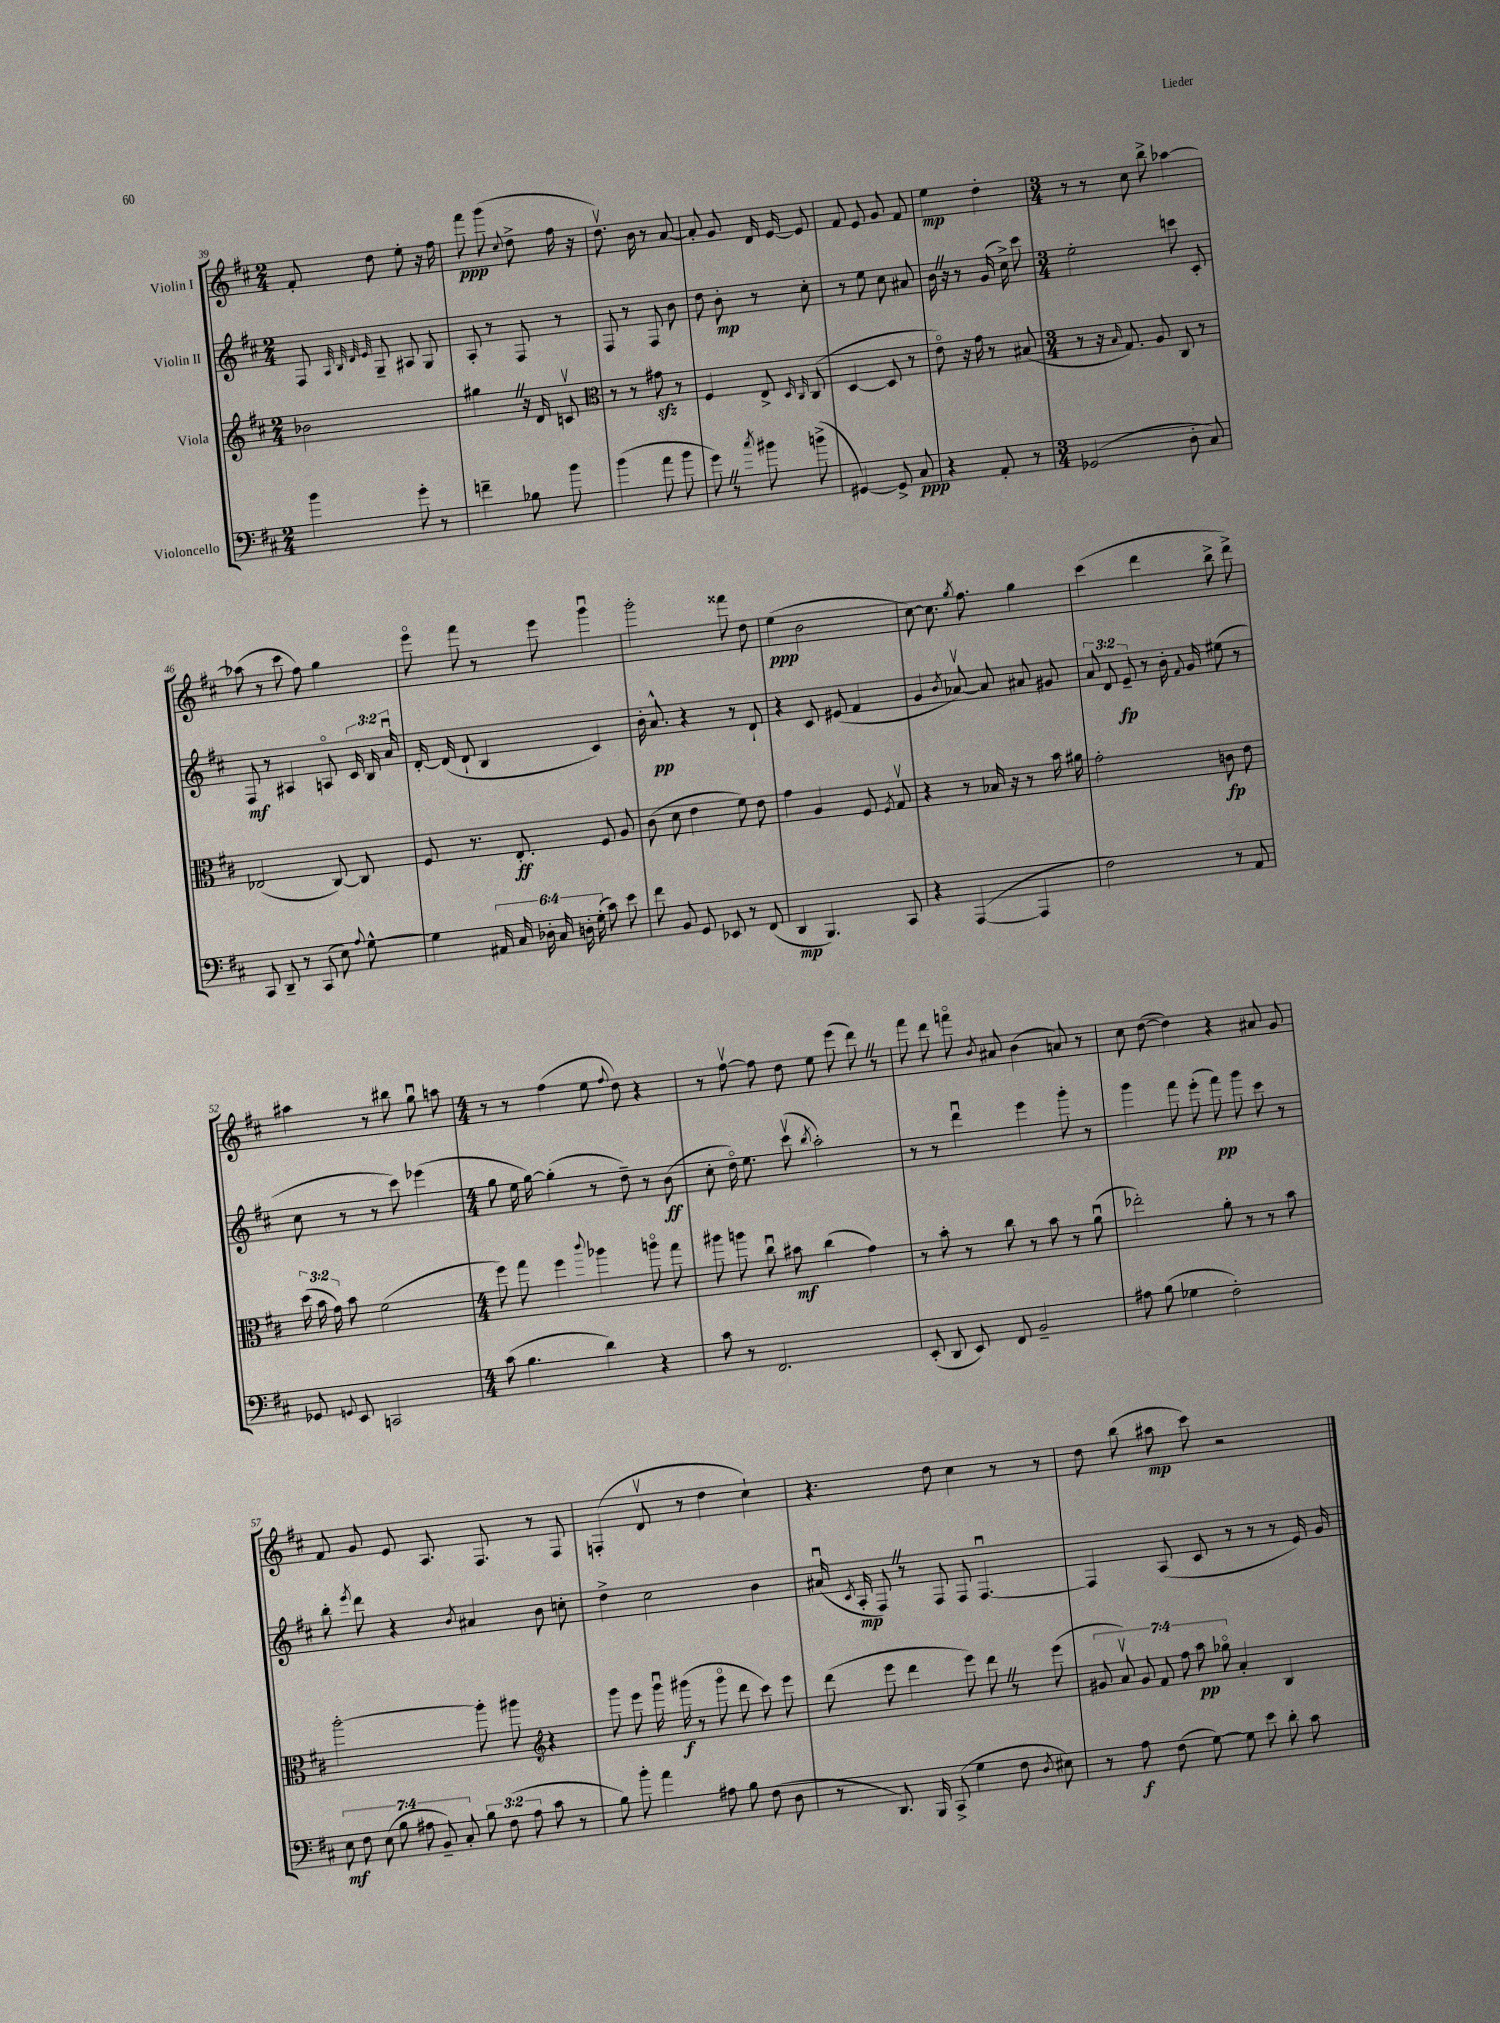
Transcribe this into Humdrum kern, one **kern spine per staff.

**kern	**dynam	**kern	**dynam	**kern	**dynam	**kern	**dynam
*part4	*part4	*part3	*part3	*part2	*part2	*part1	*part1
*staff4	*staff4	*staff3	*staff3	*staff2	*staff2	*staff1	*staff1
*I"Violoncello	*	*I"Viola	*	*I"Violin II	*	*I"Violin I	*
*clefF4	*	*clefG2	*	*clefG2	*	*clefG2	*
*k[f#c#]	*	*k[f#c#]	*	*k[f#c#]	*	*k[f#c#]	*
*M2/4	*	*M2/4	*	*M2/4	*	*M2/4	*
=39	=39	=39	=39	=39	=39	=39	=39
4b\	.	2b-X\	.	8F#/	.	8f#'/	.
.	.	.	.	32qqA/	.	.	.
.	.	.	.	32qqB/	.	.	.
.	.	.	.	32qqd/	.	.	.
.	.	.	.	32qqe/	.	.	.
.	.	.	.	8G~/	.	8dd\	.
8g'\	.	.	.	8A#X/	.	8ee'\	.
8r	.	.	.	8G/	.	16r	.
.	.	.	.	.	.	16ff#\	.
=40	=40	=40	=40	=40	=40	=40	=40
4fn~\	.	4gg#XZ\	.	8A'/	.	8fff#\	ppp
.	.	.	.	8r	.	(8ggg\	.
.	.	.	.	.	.	8qqcc#/	.
8B-X\	.	16r	.	8F#/	.	8dd^\	.
.	.	16d/	.	.	.	.	.
8b\	.	8cnv/	.	8r	.	16ff#\	.
.	.	.	.	.	.	16r	.
=41	=41	=41	=41	=41	=41	=41	=41
*	*	*clefC3	*	*	*	*	*
(4b\	.	8r	.	8F#/	.	8.ddv\)	.
.	.	8r	.	8r	.	.	.
.	.	.	.	.	.	16b\	.
8a\	.	8g#Xzz\	.	8F#/	.	8r	.
8b\	.	8r	.	8b\	.	[8a/	.
=42	=42	=42	=42	=42	=42	=42	=42
8gZ\)	.	4F#/	.	8dd\	.	8a'/]	.
8r	.	.	.	8b'\	mp	8g/	.
8qcc#/	.	.	.	.	.	.	.
8b#X\	.	8E^/	.	8r	.	16d/	.
.	.	.	.	.	.	[16e/	.
.	.	16qqD/	.	.	.	.	.
.	.	16qqC#/	.	.	.	.	.
(8bn^\	.	(8C#/	.	8cc#'\	.	8e/]	.
=43	=43	=43	=43	=43	=43	=43	=43
[4GG#X/)	.	[4D/	.	8r	.	8f#/	.
.	.	.	.	8ee\	.	8e/	.
8GG#^/]	.	8D/]	.	8cc#\	.	8g/	.
8C#/	ppp	8r	.	8a#X/	.	8f#/	.
=44	=44	=44	=44	=44	=44	=44	=44
4r	.	8e\)	.	16bZ\	.	4ee\	mp
.	.	.	.	16r	.	.	.
.	.	16r	.	8r	.	.	.
.	.	16g\	.	.	.	.	.
8AA'/	.	8r	.	(16g/	.	4dd'\	.
.	.	.	.	16cc#^\)	.	.	.
8r	.	(8B#X/	.	8ccc#\	.	.	.
=45	=45	=45	=45	=45	=45	=45	=45
*M3/4	*	*M3/4	*	*M3/4	*	*M3/4	*
(2GG-X/	.	8r	.	2ee'\	.	8r	.
.	.	16r	.	.	.	8r	.
.	.	16qqB/	.	.	.	.	.
.	.	8.G/)	.	.	.	.	.
.	.	.	.	.	.	8cc#\	.
.	.	8A/	.	.	.	8bb^\	.
8D'\	.	8C#/	.	8cccn\	.	[4aa-X\	.
8C#/)	.	8r	.	8c#'/	.	.	.
!!LO:LB:g=z
=46	=46	=46	=46	=46	=46	=46	=46
8CC#/	.	(2E-X/	.	8F#/	mf	(8aa-X\]	.
8DD~/	.	.	.	8r	.	8r	.
8r	.	.	.	4A#X/	.	8ccc#\	.
(8CC#/	.	.	.	.	.	8ff#\)	.
8E\)	.	[8C#/)	.	8An/	.	4gg\	.
8qqA/	.	.	.	.	.	.	.
[8G^^\	.	8C#/]	.	24c#/	.	.	.
.	.	.	.	24B/	.	.	.
.	.	.	.	24au/	.	.	.
=47	=47	=47	=47	=47	=47	=47	=47
4G\]	.	8F#/	.	[16d'/	.	8eee\	.
.	.	.	.	(16d/]	.	.	.
.	.	8.r	.	8d`/	.	8fff#\	.
24AA#X/	.	.	.	4B/	.	8r	.
24C#/	.	.	.	.	.	.	.
.	.	8.E'/	ff	.	.	.	.
24D-X'\	.	.	.	.	.	.	.
24C#/	.	.	.	.	.	8eee\	.
24Dn'\	.	.	.	.	.	.	.
(24G'\	.	.	.	.	.	.	.
8c#\)	.	8F#/	.	4c#/)	.	4gggu\	.
8e\	.	8A/	.	.	.	.	.
=48	=48	=48	=48	=48	=48	=48	=48
8f#\	.	(8c#\	.	16b'\	.	2ggg'\	.
.	.	.	.	8.a^^/	pp	.	.
8BB/	.	8d\	.	.	.	.	.
8GG/	.	4e\	.	4r	.	.	.
8EE-X/	.	.	.	.	.	.	.
8r	.	8f#\)	.	8r	.	8fff##X\	.
(8FF#/	.	8e\	.	8d`/	.	8dd\	.
=49	=49	=49	=49	=49	=49	=49	=49
4DD/	mp	4g\	.	4r	.	(4ee\	ppp
4.BBB/)	.	4A/	.	8c#/	.	2b\	.
.	.	.	.	(8e#X/	.	.	.
.	.	8F#/	.	4f#/	.	.	.
.	.	8qF#/	.	.	.	.	.
8CC#/	.	8Gv/	.	.	.	.	.
=50	=50	=50	=50	=50	=50	=50	=50
4r	.	4r	.	4g/	.	[8cc#\)	.
.	.	.	.	.	.	8.cc#\]	.
.	.	.	.	8qb/	.	.	.
([4AAA/	.	8r	.	[8a-Xv/)	.	.	.
.	.	.	.	.	.	8qgg/	.
.	.	.	.	.	.	8.ff#\	.
.	.	16B-X/	.	8a-/]	.	.	.
.	.	16r	.	.	.	.	.
4AAA/]	.	8r	.	8a#X/	.	4gg\	.
.	.	16b\	.	8g#X/	.	.	.
.	.	16a#X\	.	.	.	.	.
=51	=51	=51	=51	=51	=51	=51	=51
2F#\)	.	2g'\	.	12a/	.	(4ccc#\	.
.	.	.	.	12d/	.	.	.
.	.	.	.	12e~/	fp	.	.
.	.	.	.	8r	.	4ddd\	.
.	.	.	.	16b'\	.	.	.
.	.	.	.	8qqf#/	.	.	.
.	.	.	.	16g/	.	.	.
8r	.	8cn\	fp	(8ee#X\	.	8bb^\	.
8AA/	.	8e\	.	8r	.	8ddd^\)	.
!!LO:LB:g=z
=52	=52	=52	=52	=52	=52	=52	=52
8GG-X/	.	(24dd\	.	8cc#\	.	4aa#X\	.
.	.	24b\	.	.	.	.	.
.	.	24g\)	.	.	.	.	.
8qqGGn/	.	.	.	.	.	.	.
8EE/	.	8b\	.	8r	.	.	.
2CCn/	.	(2f#\	.	8r	.	8r	.
.	.	.	.	8ccc#\)	.	8bb#X\	.
.	.	.	.	(4eee-X\	.	8ggu\	.
.	.	.	.	.	.	8aan\	.
=53	=53	=53	=53	=53	=53	=53	=53
*M4/4	*	*M4/4	*	*M4/4	*	*M4/4	*
(8c#\	.	8ff#\)	.	8gg\	.	8r	.
4.B\	.	8gg\	.	16ee\	.	8r	.
.	.	.	.	[16gg\)	.	.	.
.	.	4ff#\	.	(4gg'\]	.	(4ff#\	.
.	.	8qqccc#/	.	.	.	.	.
4d\)	.	4aa-X\	.	8r	.	8ee\	.
.	.	.	.	.	.	8qqff#/	.
.	.	.	.	8dd~\)	.	8dd\)	.
4r	.	8aan\	.	8r	.	4r	.
.	.	8gg\	.	(8b\	ff	.	.
=54	=54	=54	=54	=54	=54	=54	=54
8c#\	.	8aa#X\	.	8cc#'\	.	8r	.
8r	.	8aan\	.	16dd\)	.	[8ff#v\	.
.	.	.	.	8.ee\	.	.	.
2.FF#/	.	8cc#u\	.	.	.	8ff#\]	.
.	.	8b#X\	mf	(8ccc#v\	.	8dd\	.
.	.	.	.	8qbb/	.	.	.
.	.	(4cc#\	.	2aa'\)	.	8ee\	.
.	.	.	.	.	.	(8eee\	.
.	.	4g\)	.	.	.	8dddZ\)	.
.	.	.	.	.	.	8r	.
=55	=55	=55	=55	=55	=55	=55	=55
(8EE'/	.	8r	.	8r	.	8fff#\	.
8DD/	.	8b'\	.	8r	.	8ddd\	.
8EE/)	.	8r	.	4dddu\	.	8fffn\	.
.	.	.	.	.	.	8qb/	.
8FF#/	.	8cc#\	.	.	.	8a#X/	.
2BB~/	.	8r	.	4eee\	.	(4b\	.
.	.	8b\	.	.	.	.	.
.	.	8r	.	8ggg'\	.	8an/)	.
.	.	(8au\	.	8r	.	8r	.
=56	=56	=56	=56	=56	=56	=56	=56
8A#X\	.	2ee-X'\)	.	4ggg\	.	8cc#\	.
(8B\	.	.	.	.	.	([8dd\	.
4G-X\	.	.	.	8fff#\	.	4dd\])	.
.	.	.	.	(8eee'\	.	.	.
2F#'\)	.	8a'\	.	8fff#\)	pp	4r	.
.	.	8r	.	8ggg\	.	.	.
.	.	8r	.	8ccc#\	.	8a#X/	.
.	.	8b\	.	8r	.	8g/	.
!!LO:LB:g=z
=57	=57	=57	=57	=57	=57	=57	=57
14E\	mf	[2aa'\	.	8bb'\	.	8f#/	.
14F#\	.	.	.	.	.	.	.
.	.	.	.	8qeee/	.	.	.
.	.	.	.	8ddd\	.	8g/	.
(14E\	.	.	.	.	.	.	.
14B\	.	.	.	.	.	.	.
.	.	.	.	4r	.	8e/	.
14A#X\	.	.	.	.	.	.	.
14BB~/)	.	.	.	.	.	.	.
.	.	.	.	.	.	8.A/	.
14C#'/	.	.	.	.	.	.	.
.	.	.	.	8qb/	.	.	.
12B\	.	8aa'\]	.	4a#X/	.	.	.
.	.	.	.	.	.	8.F#/	.
(12F#\	.	.	.	.	.	.	.
.	.	8aa#X\	.	.	.	.	.
12A#\	.	.	.	.	.	.	.
8c#\	.	4r	.	8b\	.	8r	.
8r	.	.	.	8ccn'\	.	8F#/	.
=58	=58	=58	=58	=58	=58	=58	=58
*	*	*clefG2	*	*	*	*	*
8B\)	.	8ggg\	.	4dd^\	.	(4Fn'/	.
8b'\	.	8eee\	.	.	.	.	.
4a\	.	16gggu\	.	2cc#\	.	8dv/	.
.	.	(16ggg#X\	f	.	.	.	.
.	.	8r	.	.	.	8r	.
8A#X\	.	8ggg#\	.	.	.	4dd\	.
8B\	.	8ddd\	.	.	.	.	.
(8F#\	.	8ccc#\)	.	4b\	.	4cc#`\)	.
8D\	.	8eee\	.	.	.	.	.
=59	=59	=59	=59	=59	=59	=59	=59
8r	.	(8ddd\	.	(16a#Xu/	.	4.r	.
.	.	.	.	8qc#/	.	.	.
.	.	.	.	16A'/	mp	.	.
8.DD/)	.	8eee\	.	8F#Z/)	.	.	.
.	.	4ddd\	.	8r	.	.	.
16BBB/	.	.	.	.	.	.	.
(8CC#^/	.	.	.	8F#/	.	8dd\	.
4G\	.	8eee\)	.	8F#/	.	4cc#\	.
.	.	8dddZ\	.	[4.F#u/	.	.	.
8F#\	.	8r	.	.	.	8r	.
8qD/	.	.	.	.	.	.	.
8E#X\)	.	(8eee\	.	.	.	8r	.
=60	=60	=60	=60	=60	=60	=60	=60
8r	.	14g#X/	.	4F#/]	.	8dd\	.
.	.	14av/)	.	.	.	.	.
8A\	f	.	.	.	.	(8bb\	.
.	.	14g#/	.	.	.	.	.
.	.	14f#/	.	.	.	.	.
(8F#\	.	.	.	(8A/	.	8aa#X\	mp
.	.	14ff#\	.	.	.	.	.
.	.	14aa\	pp	.	.	.	.
[8G\)	.	.	.	8c#/	.	8ccc#\)	.
.	.	14gg-X\	.	.	.	.	.
8G\]	.	4a'/	.	8r	.	2r	.
8e\	.	.	.	8r	.	.	.
8d'\	.	4B/	.	8r	.	.	.
8c#\	.	.	.	16e/)	.	.	.
.	.	.	.	16g/	.	.	.
==	==	==	==	==	==	==	==
*-	*-	*-	*-	*-	*-	*-	*-
